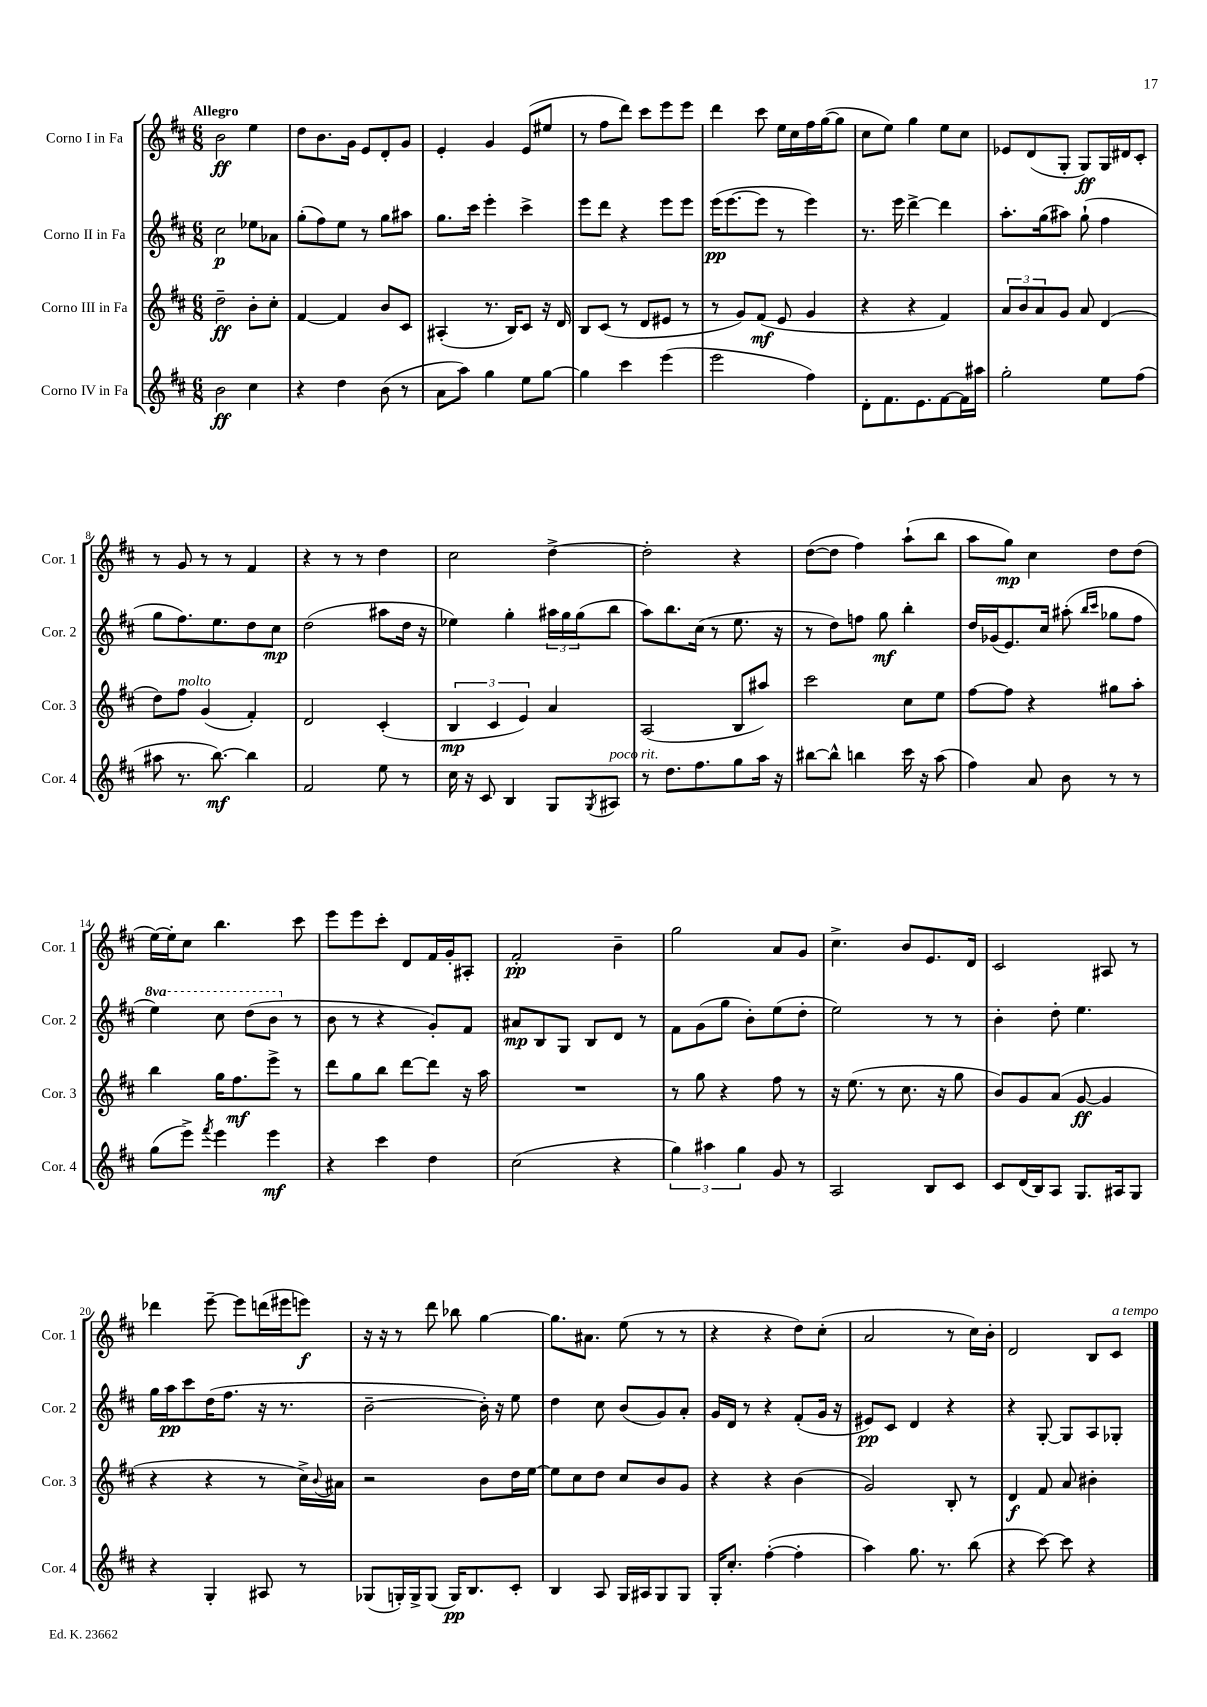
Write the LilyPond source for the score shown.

<<
\new StaffGroup <<
\new Staff = "s0" \with { instrumentName = "Corno I in Fa" shortInstrumentName = "Cor. 1" } {
    \clef treble \key d \major \numericTimeSignature \time 6/8 \tempo "Allegro"
    b'2\ff e''4 |
    d''8 b'8. g'16 e'8 d'8-. g'8 |
    e'4-. g'4 e'8( eis''8 |
    r8 fis''8 d'''8) cis'''8 e'''8 e'''8 |
    d'''4 cis'''8 e''16 cis''16 fis''16 g''16~( g''8 |
    cis''8 e''8) g''4 e''8 cis''8 |
    ees'8 d'8( g8-. g8\ff) g16 dis'16 cis'8-. |
    r8 g'8 r8 r8 fis'4 |
    r4 r8 r8 d''4 |
    cis''2 d''4~-> |
    d''2-. r4 |
    d''8~( d''8 fis''4) a''8-!( b''8 |
    a''8 g''8\mp) cis''4 d''8 d''8( |
    e''16~) e''16-. cis''8 b''4. cis'''8 |
    e'''8 e'''8 cis'''8-. d'8 fis'16 g'16-. ais8-. |
    fis'2-.\pp b'4-- |
    g''2 a'8 g'8 |
    cis''4.-> b'8 e'8. d'16 |
    cis'2 ais8 r8 |
    des'''4 e'''8~-- e'''8 d'''16( eis'''16 e'''8\f) |
    r16 r16 r8 d'''8 bes''8 g''4~ |
    g''8. ais'8. e''8( r8 r8 |
    r4 r4 d''8) cis''8-.( |
    a'2 r8 cis''16) b'16-. |
    d'2 b8 cis'8^\markup { \italic "a tempo" } \bar "|." |
}
\new Staff = "s1" \with { instrumentName = "Corno II in Fa" shortInstrumentName = "Cor. 2" } {
    \clef treble \key d \major \numericTimeSignature \time 6/8 \set Staff.ottavationMarkups = #ottavation-simple-ordinals
    cis''2\p ees''8 aes'8 |
    g''8-.( fis''8) e''8 r8 g''8 ais''8 |
    g''8. cis'''16 e'''4-. cis'''4-> |
    e'''8 d'''8 r4 e'''8 e'''8 |
    e'''16\pp( e'''8.~ e'''8 r8 e'''4) |
    r8. e'''16 d'''4~-> d'''4 |
    a''8.-. g''16( ais''8) g''8-!( fis''4 |
    g''8 fis''8.) e''8. d''8 cis''8\mp |
    d''2( ais''8 d''16 r16 |
    ees''4) g''4-. \tuplet 3/2 { ais''16 g''16 g''16( } b''8 |
    a''8) b''8. cis''16( r8 e''8. r16 |
    r8 d''8) f''8 g''8\mf b''4-. |
    d''16 ges'16( e'8.) cis''16 ais''8-.( \grace { b''16 cis'''16 } ges''8 fis''8 |
    \ottava #1 e'''4) cis'''8 d'''8( b''8 \ottava #0 r8 |
    b'8 r8 r4 g'8-.) fis'8 |
    ais'8\mp b8 g8 b8 d'8 r8 |
    fis'8 g'8( g''8 b'8-.) e''8( d''8-. |
    e''2) r8 r8 |
    b'4-. d''8-. e''4. |
    g''16 a''16\pp cis'''8 d''16( fis''8. r16 r8. |
    b'2~-- b'16-.) r16 e''8 |
    d''4 cis''8 b'8( g'8) a'8-. |
    g'16 d'16 r8 r4 fis'8-.( g'16 r16 |
    eis'8\pp) cis'8 d'4 r4 |
    r4 g8~-. g8 a8 ges8-. \bar "|." |
}
\new Staff = "s2" \with { instrumentName = "Corno III in Fa" shortInstrumentName = "Cor. 3" } {
    \clef treble \key d \major \numericTimeSignature \time 6/8
    d''2--\ff b'8-. cis''8-. |
    fis'4~ fis'4 b'8 cis'8 |
    ais4-.( r8. b16) cis'8 r16 d'16 |
    b8 cis'8( r8 d'8 eis'8 r8 |
    r8 g'8) fis'8\mf( e'8 g'4 |
    r4 r4 fis'4) |
    \tuplet 3/2 { a'8 b'8 a'8 } g'8 a'8 d'4( |
    d''8) fis''8^\markup { \italic "molto" } g'4( fis'4-.) |
    d'2 cis'4-.( |
    \tuplet 3/2 { b4\mp cis'4 e'4) } a'4 |
    a2( b8 ais''8) |
    cis'''2 cis''8 e''8 |
    fis''8~ fis''8 r4 gis''8 a''8-. |
    b''4 g''16 fis''8.\mf e'''8-> r8 |
    d'''8 g''8 b''8 d'''8~ d'''8 r16 a''16 |
    R2. |
    r8 g''8 r4 fis''8 r8 |
    r16 e''8.( r8 cis''8. r16 g''8 |
    b'8) g'8 a'8( g'8~\ff g'4 |
    r4 r4 r8 cis''16->) \appoggiatura { b'8 } ais'16 |
    r2 b'8 d''16 e''16~ |
    e''8 cis''8 d''8 cis''8 b'8 g'8 |
    r4 r4 b'4( |
    g'2) b8-. r8 |
    d'4\f fis'8 a'8 bis'4-. \bar "|." |
}
\new Staff = "s3" \with { instrumentName = "Corno IV in Fa" shortInstrumentName = "Cor. 4" } {
    \clef treble \key d \major \numericTimeSignature \time 6/8
    b'2\ff cis''4 |
    r4 d''4 b'8( r8 |
    a'8 a''8) g''4 e''8 g''8~ |
    g''4 cis'''4 e'''4( |
    e'''2 fis''4) |
    d'8-. fis'8. e'8. fis'8~ fis'16 ais''16 |
    g''2-. e''8 fis''8( |
    ais''8 r8. b''8.~\mf) b''4 |
    fis'2 e''8 r8 |
    cis''16 r16 cis'8 b4 g8 \acciaccatura { g8 } ais8^\markup { \italic "poco rit." } |
    r8 d''8. fis''8. g''8 a''16 r16 |
    bis''8~ bis''8-^ b''4 cis'''16 r16 a''8( |
    fis''4) a'8 b'8 r8 r8 |
    g''8( e'''8->) \acciaccatura { fis'''8 } e'''4 e'''4\mf |
    r4 cis'''4 d''4 |
    cis''2( r4 |
    \tuplet 3/2 { g''4) ais''4 g''4 } g'8 r8 |
    a2 b8 cis'8 |
    cis'8 d'16( b16) a8 g8. ais16 g8 |
    r4 g4-. ais8 r8 |
    ges8( g16-.) g16-> g8( g16\pp) b8. cis'8-. |
    b4 a8 g16 ais16 g8 g8 |
    g16-. cis''8.-. fis''4~-.( fis''4-. |
    a''4) g''8. r8. b''8( |
    r4 cis'''8~) cis'''8 r4 \bar "|." |
}
>>
>>
